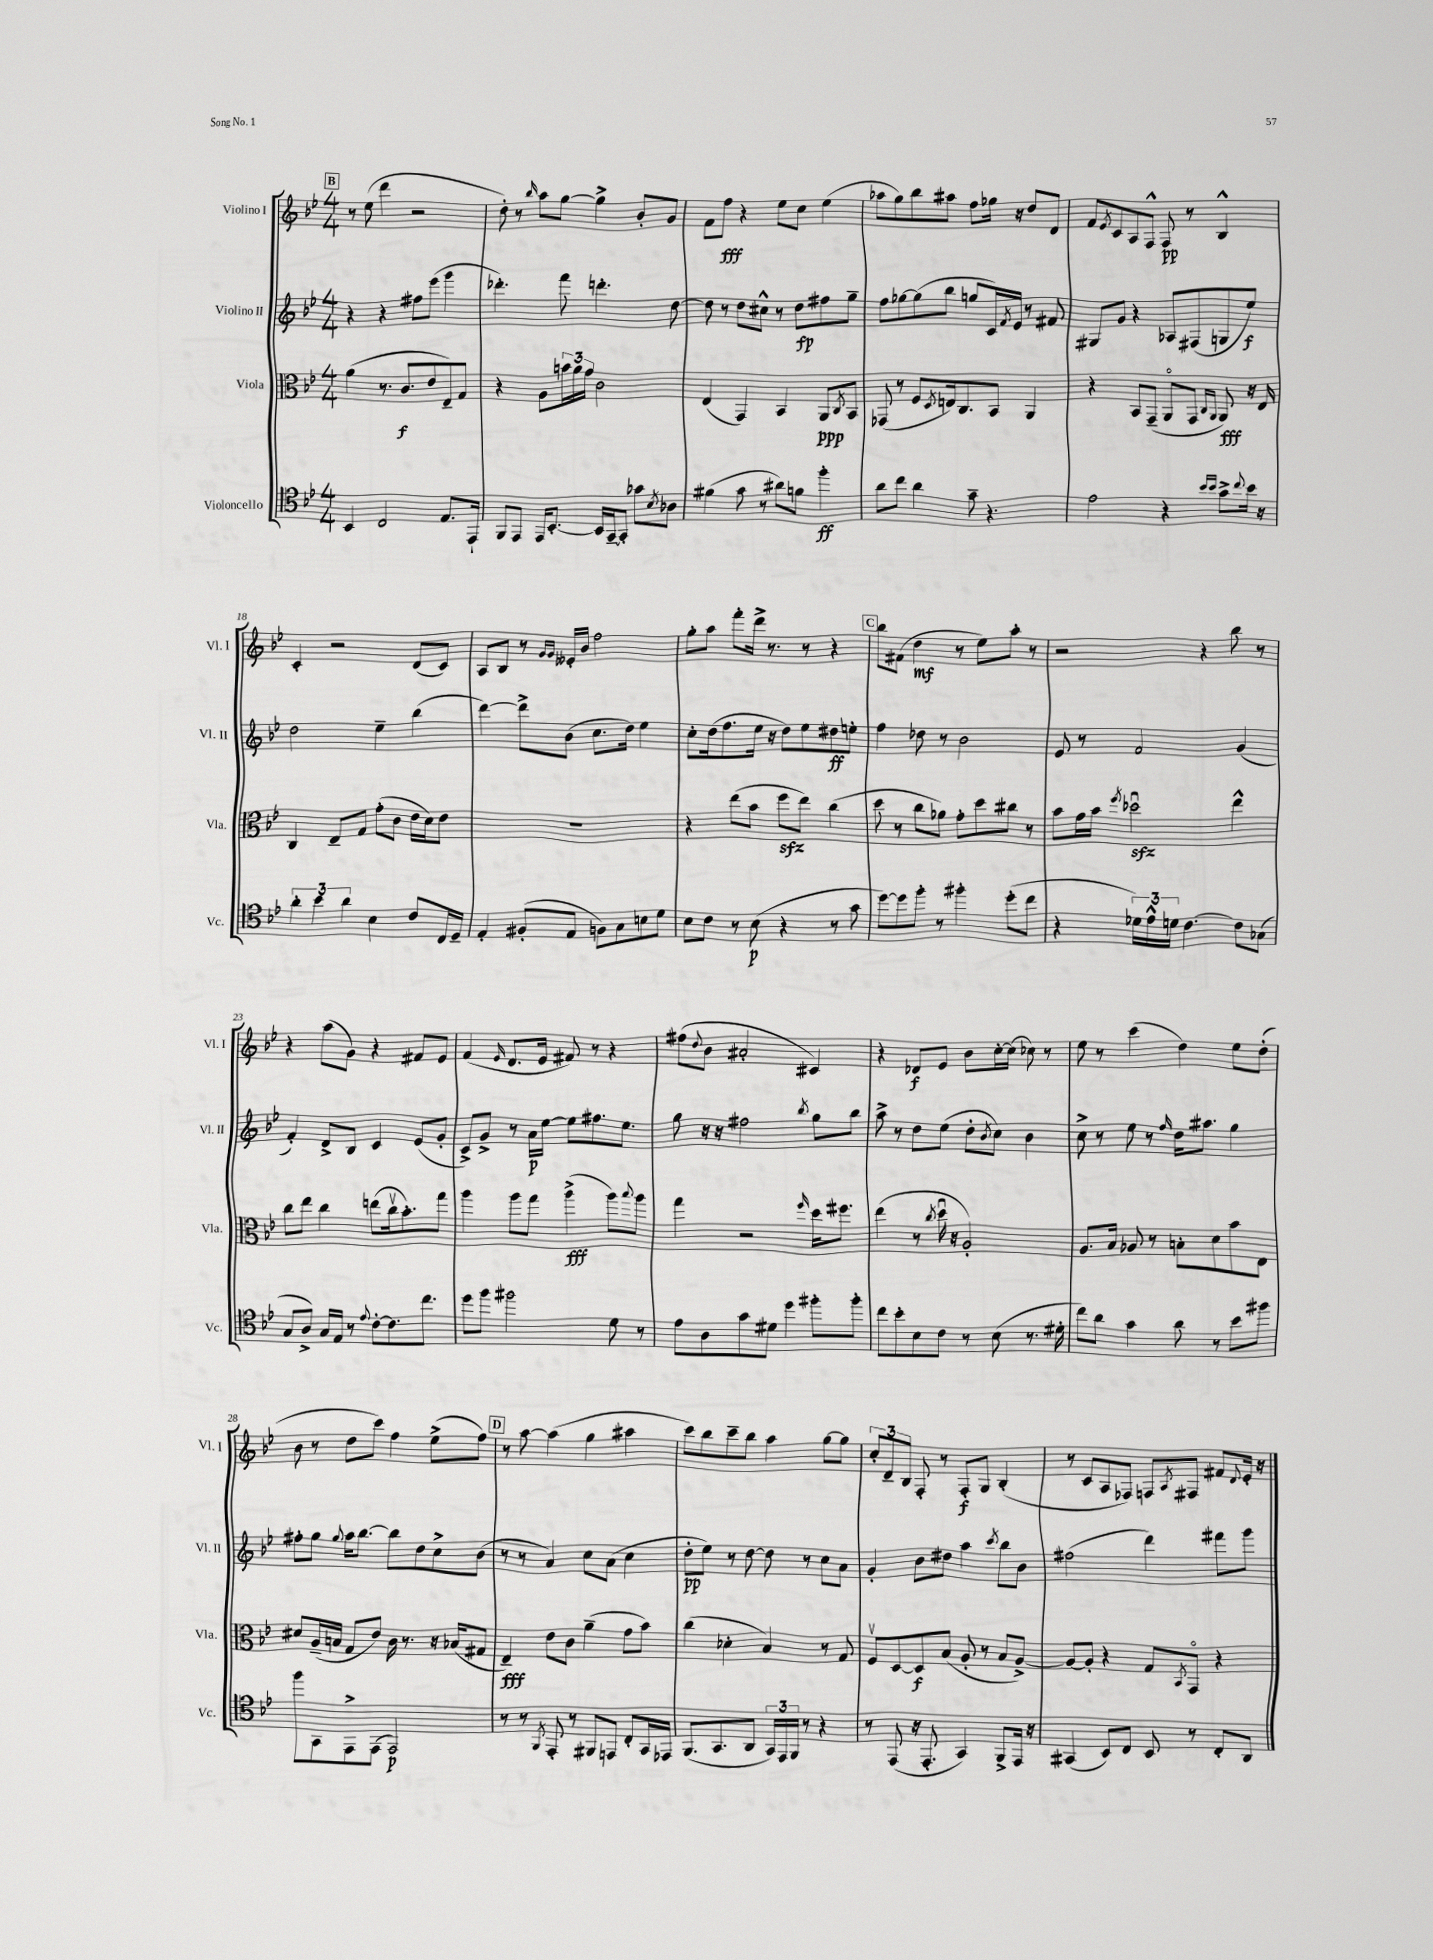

**kern	**kern	**kern	**kern
*staff4	*staff3	*staff2	*staff1
*clefC4	*clefC3	*clefG2	*clefG2
*k[b-e-]	*k[b-e-]	*k[b-e-]	*k[b-e-]
*M4/4	*M4/4	*M4/4	*M4/4
4BB-/	(4a\	4r	8r
.	.	.	(8ee-\
2C/	8.r	4r	4ddd\
.	8.c/L	.	.
.	.	8ff#\L	2r
.	8e-/	(8eee-\J	.
8.E-/L	8E-~/)	4ggg\	.
.	8G/J	.	.
16EE-`/Jk	.	.	.
=	=	=	=
8FF/L	4r	4.ddd-'\)	8dd'\)
8EE-/J	.	.	8r
.	.	.	16qqbb-/
16EE-/LK	8A\L	.	8aa\L
[8.BB-'/J	.	.	.
.	24b\L	8fff\	[8gg\J
.	24a\	.	.
.	24g\JJ	.	.
16BB-/]LL	2c\	4.ddd'\	4gg^\]
[16GG~/J	.	.	.
8GG'/]J	.	.	.
8g-\L	.	.	8b-'/L
8qB-/	.	.	.
8A-\J	.	[8dd\	8g/J
=	=	=	=
(4f#\	(4E-/	8dd\]	8f\L
.	.	8r	8ff\J
8g\	4GG/)	8dd\L	4r
8r	.	8cc#^^\J	.
8a#\L)	4BB-/	8r	8ee-\L
8f\J	.	8dd\L	8cc\J
4ff'\	8AA/L	8ff#\	(4ee-\
.	8qC/	.	.
.	8BB-/J	8gg~\J	.
=	=	=	=
8a\L	(8GG-/	8ff\L	8aa-\L
8cc\J	8r	[8gg-\	8gg\)
4a\	8F/L	(8gg-\]	8bb-\
.	8qD/	.	.
.	16E/k)	8bb-\J	8aa#\J
.	8.C/	.	.
8g~\	.	8gg/L	8ff\L
4.r	8BB-/J	16c/L)	16gg-\Jk
.	.	8qf/	.
.	.	16e-/JJ	16r
.	4AA/	8r	8dd/L
.	.	8f#/	8d/J
=	=	=	=
2e-\	4r	8G#/L	8f/L
.	.	.	8qe-/
.	.	8g/J	8c/
.	8BB-/L	4r	8A/
.	(8GG~/J	.	8F^^/J
4r	8AAo/L	8A-/L	8F/
.	8GG/J	(8F#/	8r
16qqb-/LL	16qqC/LL	.	.
16qqb-/JJ	16qqAA/JJ	.	.
8g^\L	8AA/)	8G/	4B-^^/
8qqcc/	.	.	.
16b-\Jk	16r	8ee-/J)	.
16r	16E-/	.	.
=	=	=	=
6a'\	4C/	2dd\	4c'/
6b-\	.	.	.
.	8E-~/L	.	2r
6a\	.	.	.
.	8G/J	.	.
4B-\	(8g'\L	4ee-~\	.
.	8c\J	.	.
8c/L	16e-\LL	(4bb-\	(8d/L
.	16d\J)	.	.
16C/L	8e-\J	.	8c/J)
16D~/JJ	.	.	.
=	=	=	=
4E-'/	1r	[4ddd\)	8A/L
.	.	.	8B-/J
(8F#'/L	.	8ddd^\]L	8r
.	.	.	16qqg/LL
.	.	.	16qqg/JJ
8E-/J	.	(8b-\J	16e--'/LL
.	.	.	16b-/JJ
8F\L)	.	8.cc\L	2ff\
8G\	.	.	.
.	.	16dd\Jk)	.
8B\	.	4ee-\	.
8d\J	.	.	.
=	=	=	=
8B-\L	4r	8cc'\L	8gg'\L
8c\J	.	(16dd\k	8aa\J
.	.	8.ff\	.
8r	(8ee-\L	.	8fff'\L
(8B-\	8b-\J	16ee-\Jk	16ddd^\Jk
.	.	16r	8.r
4r	8ff\L	8dd\L)	.
.	8ee-\J)	8ee-\	8r
8r	(4cc\	8dd#\	4r
8g\	.	8ee'\J	.
=	=	=	=
[8dd\L)	8dd\	4ff\	8bb-\L
8dd\]	8r	.	(8f#\J
8ff'\J	8cc\L	8dd-\	4dd\
8r	8a-\J)	8r	.
4ff#'\	8g'\L	2b-\	8r
.	8dd\	.	8ee-\L)
(8dd'\L	8cc#\J	.	8aa'\J
8cc\J	8r	.	8r
=	=	=	=
4r	8b-\L	8e-/	2r
.	16g\L	8r	.
.	16b-\JJ	.	.
.	8qff/	.	.
24d-\LL)	2dd-u\	2f/	.
24e-^^\	.	.	.
24d\JJ	.	.	.
[4.c\	.	.	.
.	.	.	4r
8c\]L	4ee-^^\	(4g/	8bb-\
(8G-\J	.	.	8r
=	=	=	=
8G/L	8cc\L	4f'/)	4r
8A^/J)	8ee-\J	.	.
16G/LL	4cc\	8d^/L	(8aa\L
16E-/JJ	.	.	.
8r	.	8B-/J	8g\J)
8qqe-/	.	.	.
[8c'\L	(8ee\L	4c/	4r
8.c\]	16ccv\k	.	.
.	8.b-'\)	.	.
.	.	(8e-/L	8f#/L
8.cc\J	.	.	.
.	8gg\J	8g'/J	8e-/J
=	=	=	=
8dd\L	4aa\	8c^/L)	(4f/
8ff\J	.	8g^/J	.
.	.	.	16qqe-/
2ff#\	8aa\L	8r	8.d/L
.	8gg\J	16a\LL	.
.	.	[16ee-\JJ	16e-/Jk
.	(4aa^\	8ee-\]L	8f#/)
.	.	8.ff#\	8r
8d\	8aa\L)	.	4r
.	.	8.ee-\J	.
.	8qqbb-/	.	.
8r	8aa\J	.	.
=	=	=	=
8e-\L	4gg\	8gg\	(8ff#\L
.	.	.	8qqdd/
8A\	.	16r	8b-\J
.	.	16r	.
8g\	2r	2ff#\	2a#'/
8d#\J	.	.	.
4dd\	.	.	.
.	16qqff/	8qbb-/	.
8ff#'\L	16dd\LK	8gg\L	4c#/)
.	8.ff#\J	.	.
8ff#'\J	.	8bb-\J	.
=	=	=	=
8cc\L	(4ee-\	8aa^\	4r
8b-'\	.	8r	.
8B-\	8r	8dd\L	8d-/L
.	8qcc/	.	.
8c\J	16ddu\	(8ee-\J	8e-/J
.	16r	.	.
8r	2A'/)	8dd'\L	8b-\L
.	.	8qb-/	.
(8B-\	.	8cc\J)	[16cc'\L
.	.	.	(16cc\]JJ
8.r	.	4b-\	8cc-\)
.	.	.	8r
16d#'\	.	.	.
=	=	=	=
8cc\L)	8.A/L	8cc^\	8ee-\
8a\J	.	8r	8r
.	16B-/Jk	.	.
4g\	8A-/	8ee-\	(4ccc\
.	8r	8r	.
.	.	16qqff/	.
8a\	8B'\L	16dd\LK	4dd\)
.	.	8.aa#\J	.
8r	8d\	.	.
8b-\L	8b-\	4gg\	8ee-\L
8ff#\J	8E-\J	.	(8dd'\J
=	=	=	=
8ff\L	8d#/L	8ff#'\L	8b-\
8GG\	(16A~/L	8gg\J	8r
.	16B/JJ	.	.
.	.	8qqgg/	.
8EE-^\	8G/L	16aa\LK	8dd\L
.	.	[8.bb-\J	.
(8EE-\J	8e-/J)	.	8ccc\J)
2EE-/)	16c\	8bb-\]L	4ff\
.	8.r	.	.
.	.	8dd\	.
.	16r	8cc^\	(8ee-^\L
.	(16B-/LK	.	.
.	8G#/J	(8b-\J	8ff\J)
=	=	=	=
8r	4E-~/)	8r	8r
8r	.	8r	[8aa\
8qFF/	.	.	.
8EE-'/	8e-\L	4a/)	(4aa\]
8r	8c\J	.	.
8FF#/L	(4a~\	8cc\L	4gg\
8EE/J	.	(8a\J	.
8C'/L	8g\L	4cc\	4aa#\
16GG/L	8b-\J)	.	.
16EE-/JJ	.	.	.
=	=	=	=
(8.FF/L	(4cc\	8dd'\L	8ccc\L)
.	.	8ee-\J)	8bb-\
8.GG/	.	.	.
.	4d-'\	8r	8ccc~\
8AA/J	.	[8dd\	8bb-\J
24GG/LL)	4B-/)	8dd\]	4aa\
24EE-/	.	.	.
24FF/JJ	.	.	.
8r	.	8r	.
4r	8r	8cc\L	[8gg\L
.	8G/	8a\J	8gg\]J
=	=	=	=
8r	8Fv/L	4g'/	12cc'/L
.	.	.	12d~/
(8EE-/	[8D/	.	.
.	.	.	12B-/J
16r	8D/]	8b-\L	8F'/
8.EE-'/	.	.	.
.	(8B-/J	8dd#\J	8r
4GG/)	8A'/	4aa\	8F'/L
.	8r	.	8G/J
.	.	8qccc/	.
8FF^/L	8B-/L	8bb-\L	(4B-'/
16EE-/Jk	[8A^/J)	8b-\J	.
16r	.	.	.
=	=	=	=
(4GG#/	8A/_L	(2ff#\	8r
.	8A'/]J	.	8c/L
8BB-/L)	4r	.	8A/
8C/J	.	.	8F-/J)
8BB-/	8G/L	4ddd\)	8F/L
.	8qBB-/	.	8qA/
8r	8GGo/J	.	8F#/J
8C'/L	4r	8fff#\L	8f#/L
.	.	.	8qqd/
8AA/J	.	8ggg\J	16e-'/Jk
.	.	.	16r
==	==	==	==
*-	*-	*-	*-
